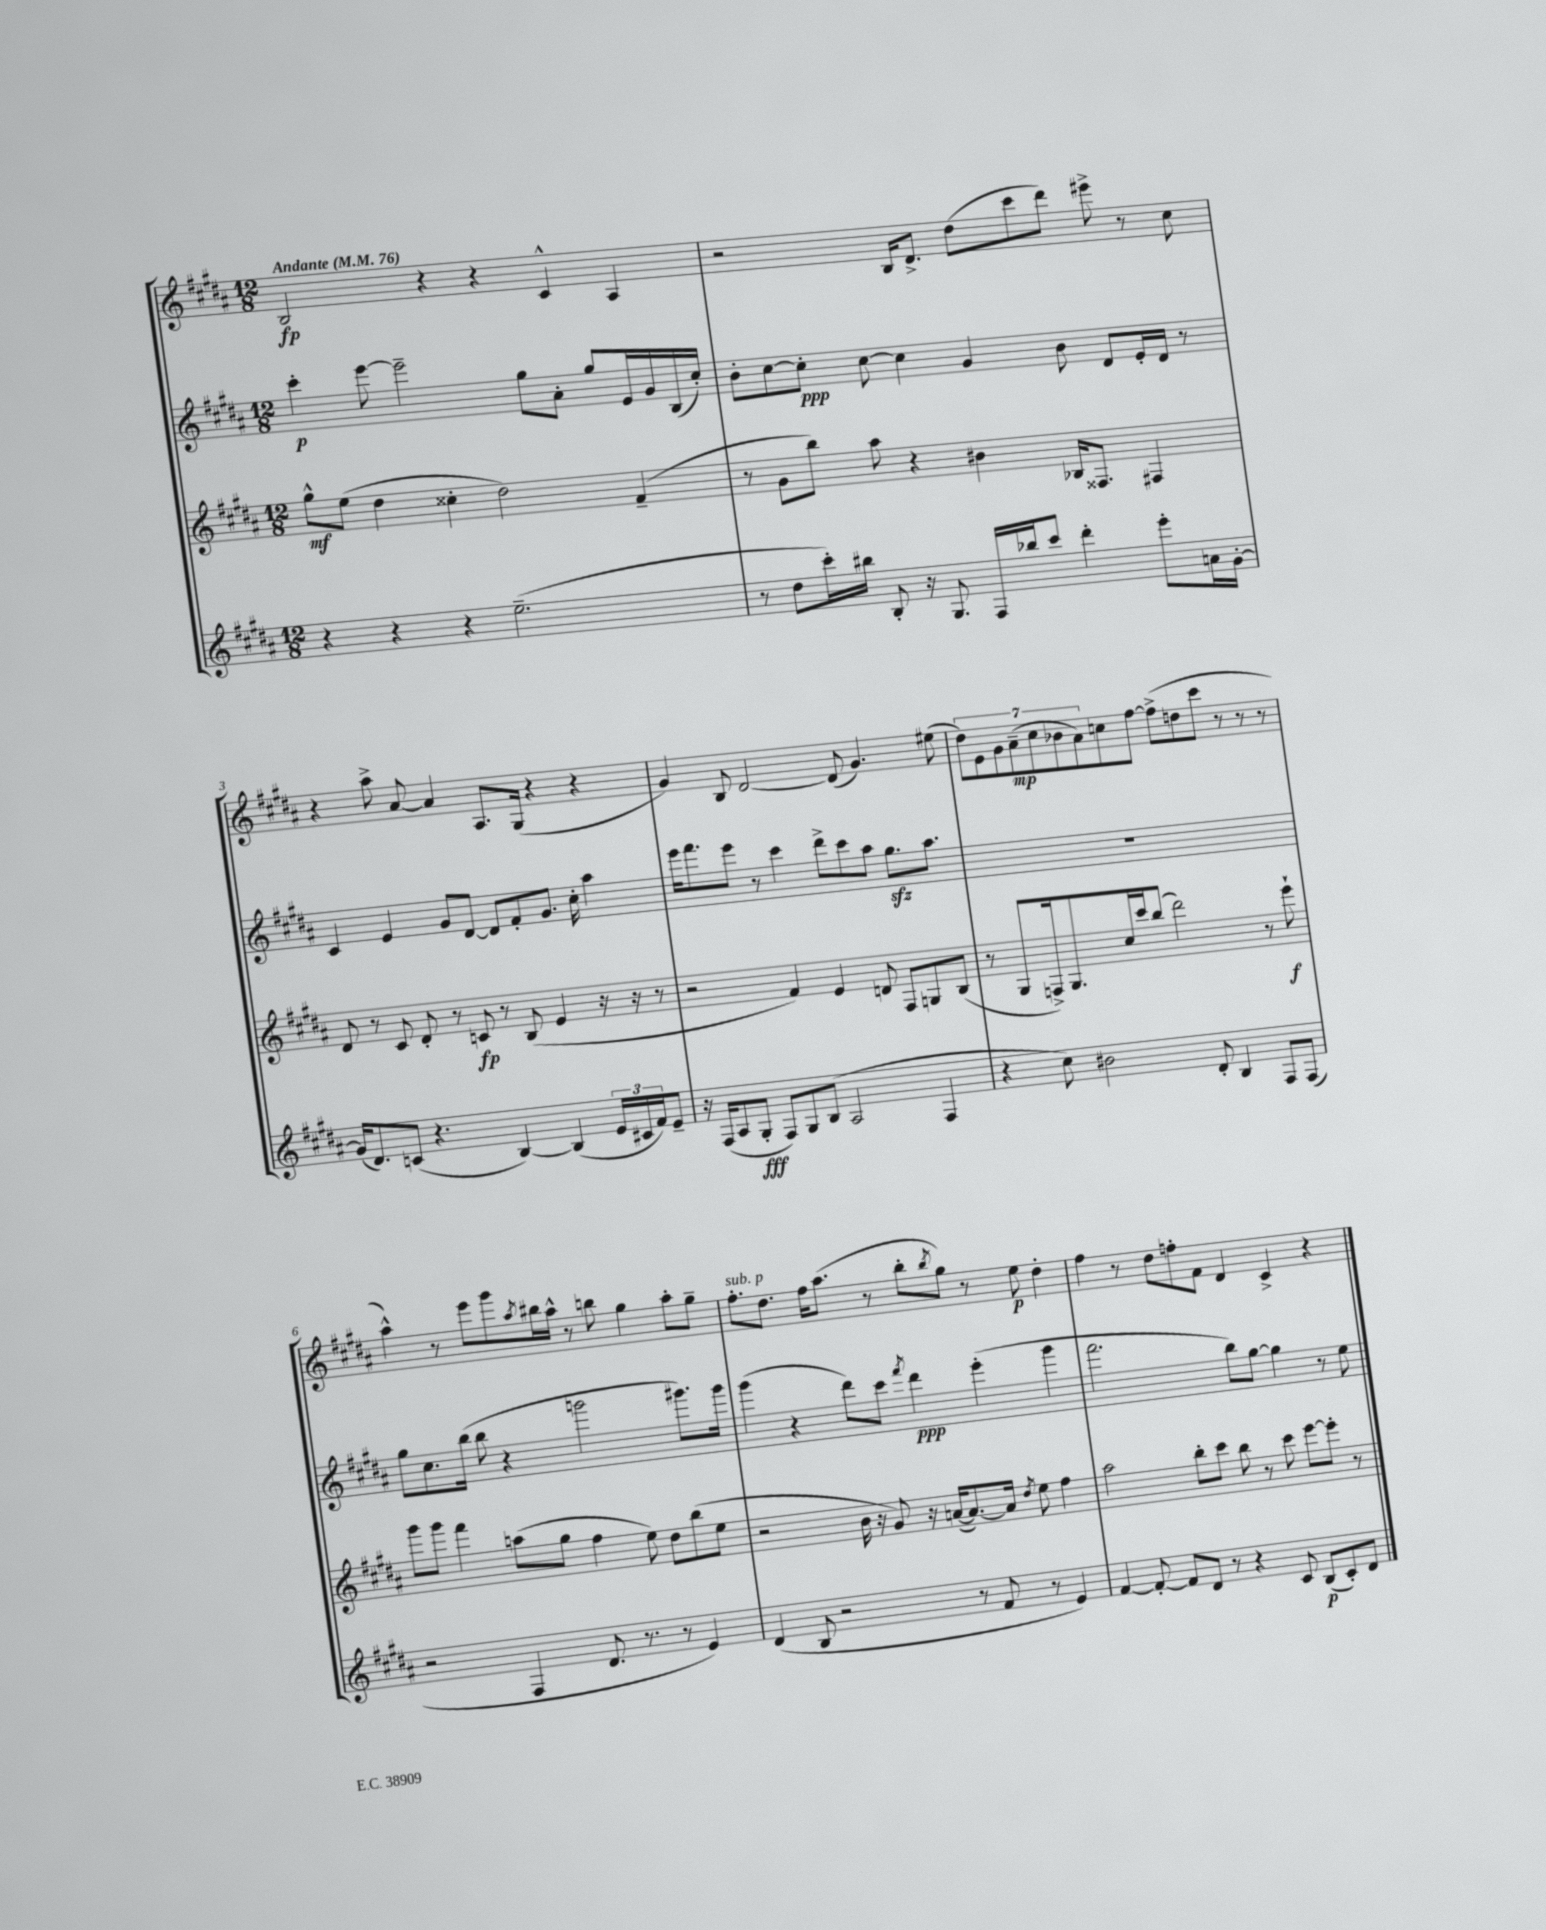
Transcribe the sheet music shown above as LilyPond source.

<<
\new StaffGroup <<
\new Staff = "s0" {
    \clef treble \key b \major \numericTimeSignature \time 12/8 \tempo "Andante" 4 = 76
    b2\fp r4 r4 cis'4-^ ais4 |
    r2 b16 dis'8.-> dis''8( cis'''8 dis'''8) eis'''8-> r8 cis''8 |
    r4 ais''8-> ais'8~ ais'4 ais8. gis16( r4 r4 |
    gis'4) b8 dis'2~ dis'8( gis'4.) eis''8( |
    \tuplet 7/4 { dis''8) e'8 gis'8 ais'8--\mp( cis''8 bes'8 ais'8) } c''8 fis''8~ fis''8->( d''8 cis'''8 r8 r8 r8 |
    ais''4-^) r8 e'''8 gis'''8 \acciaccatura { ais''8 } bis''16 ais''16-^ r8 b''8 gis''4 ais''8-. gis''8-- |
    fis''8.-.^\markup { \italic "sub. p" } dis''8. fis''16 ais''8.( r8 b''8-. \acciaccatura { b''8 } gis''8) r8 e''8\p dis''4-. |
    fis''4 r8 dis''8 f''8-. fis'8 dis'4 cis'4-> r4 \bar "|." |
}
\new Staff = "s1" {
    \clef treble \key b \major \numericTimeSignature \time 12/8
    cis'''4-.\p e'''8~ e'''2-- gis''8 ais'8-. gis''8 e'16 gis'16 b16( cis''16-.) |
    b'8-. cis''8~ cis''8-.\ppp cis''8~ cis''4 gis'4 b'8 dis'8 e'16-. dis'16 r8 |
    cis'4 e'4 gis'8 dis'8~ dis'8 fis'8-. gis'8. cis''16-. ais''4 |
    e'''16 fis'''8. e'''8 r8 cis'''4 dis'''8-> cis'''8 ais''8 gis''8.\sfz ais''8. |
    R1. |
    gis''8 cis''8. b''16( b''8 r4 g'''2 gis'''8.) gis'''16 |
    gis'''4( r4 dis'''8) cis'''8 \acciaccatura { fis'''8 } dis'''4\ppp e'''4-.( gis'''4 |
    fis'''2. b''8) gis''8~ gis''4 r8 e''8 \bar "|." |
}
\new Staff = "s2" {
    \clef treble \key b \major \numericTimeSignature \time 12/8
    gis''8-^\mf e''8( dis''4 cisis''4-. dis''2) fis'4--( |
    r8 gis'8 b''8) ais''8 r4 bis'4 bes16 fisis8. fis4 |
    dis'8 r8 cis'8 dis'8-. r8 c'8\fp r8 b8( e'4 r16 r16 r8 |
    r2 fis'4) e'4 d'8 fis8 g8 b8( |
    r8 gis8 f16->) gis8. cis''16 cis'''16 b''8( dis'''2) r8 e'''8-!\f |
    gis'''8 gis'''8 fis'''4 a''8( gis''8 fis''4 e''8) dis''8 b''8( e''8 |
    r2 b'16 r16 gis'8) r16 a'16~( a'8.~) a'16 \acciaccatura { dis''8 } e''8 fis''4 |
    ais''2 b''8-. cis'''8 b''8 r8 cis'''8 e'''8~ e'''8-. r8 \bar "|." |
}
\new Staff = "s3" {
    \clef treble \key b \major \numericTimeSignature \time 12/8
    r4 r4 r4 e''2.--( |
    r8 dis''8 cis'''16-.) bis''16 b8-. r16 gis8. fis16 bes''16 cis'''8 dis'''4-. e'''8-. a'16 gis'16~-. |
    gis'16( dis'8.) c'8( r4. b4~) b4( \tuplet 3/2 { e'16 cis'16 fis'16) } e'8-- |
    r16 fis16( ais8 gis8-.\fff fis8) gis8 b8( ais2 fis4 |
    r4 cis''8) bis'2 dis'8-. b4 fis8 fis8( |
    r2 fis4 dis'8. r8. r8 e'4) |
    dis'4( b8 r2 r8 fis'8 r8 e'4) |
    fis'4~ fis'8~-. fis'8 dis'8 r8 r4 cis'8 b8\p( cis'8-.) dis'8 \bar "|." |
}
>>
>>
